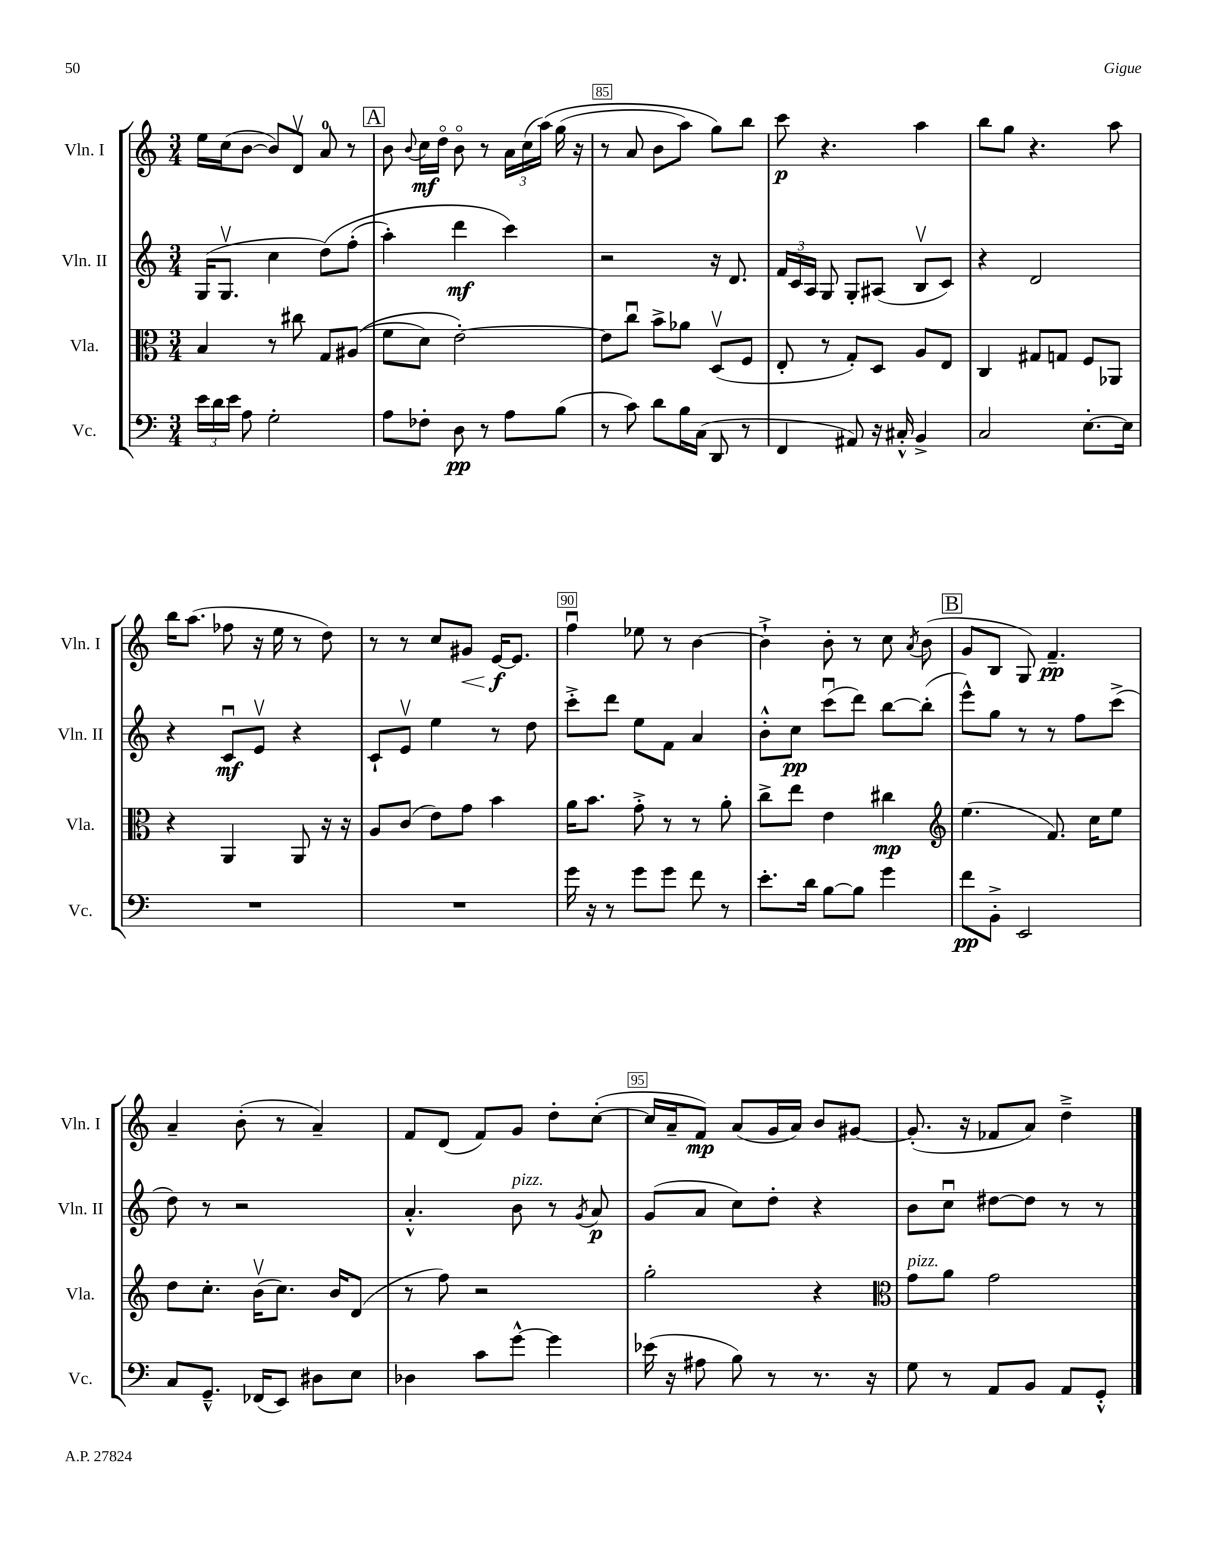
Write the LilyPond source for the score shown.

<<
\new StaffGroup <<
\new Staff = "s0" \with { instrumentName = "Vln. I" shortInstrumentName = "Vln. I" } {
    \clef treble \key c \major \numericTimeSignature \time 3/4
    \autoBeamOff e''16[ c''16( b'8]~ b'8[) d'8]\upbow a'8-0 r8 |
    \mark \markup { \box "A" } b'8 \appoggiatura { b'8 } c''16[\mf d''16]\flageolet b'8\flageolet r8 \tuplet 3/2 { a'16[ c''16( a''16])\( } g''16( r16 |
    r8 a'8 b'8[ a''8]) g''8[\) b''8] |
    c'''8\p r4. a''4 |
    b''8[ g''8] r4. a''8 |
    b''16[ a''8.]( fes''8 r16 e''16 r8 d''8) |
    r8 r8 c''8[ gis'8]\< e'16[~\f\! e'8.] |
    f''4\downbow ees''8 r8 b'4~ |
    b'4-!-> b'8-. r8 c''8 \acciaccatura { a'8 } b'8( |
    \mark \markup { \box "B" } g'8[ b8] g8) f'4.--\pp |
    a'4-- b'8-.( r8 a'4--) |
    f'8[ d'8]( f'8[) g'8] d''8[-. c''8]~-.( |
    c''16[ a'16-- f'8]\mp) a'8[( g'16 a'16]) b'8[ gis'8]~ |
    gis'8.-.( r16 fes'8[ a'8]) d''4---> \bar "|." |
}
\new Staff = "s1" \with { instrumentName = "Vln. II" shortInstrumentName = "Vln. II" } {
    \clef treble \key c \major \numericTimeSignature \time 3/4
    \autoBeamOff g16[( g8.]\upbow c''4 d''8[)\( f''8]-.( |
    \mark \markup { \box "A" } a''4-.) d'''4\mf c'''4\) |
    r2 r16 d'8. |
    \tuplet 3/2 { f'16[ c'16 a16] } g8 g8[-. ais8]( b8[\upbow c'8]) |
    r4 d'2 |
    r4 c'8[\downbow\mf e'8]\upbow r4 |
    c'8[-! e'8]\upbow e''4 r8 d''8 |
    c'''8[-.-> d'''8] e''8[ f'8] a'4 |
    b'8[-.-^ c''8]\pp c'''8[\downbow( d'''8]) b''8[~ b''8]-.( |
    \mark \markup { \box "B" } e'''8[-^) g''8] r8 r8 f''8[ c'''8]->( |
    d''8) r8 r2 |
    a'4.-.-^ b'8^\markup { \italic "pizz." } r8 \acciaccatura { g'8 } a'8\p |
    g'8[( a'8] c''8[) d''8]-. r4 |
    b'8[ c''8]\downbow dis''8[~ dis''8] r8 r8 \bar "|." |
}
\new Staff = "s2" \with { instrumentName = "Vla." shortInstrumentName = "Vla." } {
    \clef alto \key c \major \numericTimeSignature \time 3/4
    \autoBeamOff b4 r8 cis''8 g8[ ais8](\( |
    \mark \markup { \box "A" } f'8[ d'8]) e'2~-.\) |
    e'8[ c''8]\downbow b'8[-> aes'8] d8[\upbow( f8] |
    e8-. r8 g8[-.) d8] a8[ e8] |
    c4 gis8[ g8] f8[ aes,8] |
    r4 a,4 a,8 r16 r16 |
    a8[ c'8]( e'8[) g'8] b'4 |
    a'16[ b'8.] g'8-.-> r8 r8 a'8-. |
    c''8[-> e''8] e'4 cis''4\mp |
    \mark \markup { \box "B" } \clef treble e''4.( f'8.) c''16[ e''8] |
    d''8[ c''8.]-. b'16[\upbow( c''8.]) b'16[ d'8]( |
    r8 f''8) r2 |
    g''2-. r4 |
    \clef alto g'8[^\markup { \italic "pizz." } a'8] g'2 \bar "|." |
}
\new Staff = "s3" \with { instrumentName = "Vc." shortInstrumentName = "Vc." } {
    \clef bass \key c \major \numericTimeSignature \time 3/4
    \autoBeamOff \tuplet 3/2 { e'16[ d'16 e'16] } a8 g2-. |
    \mark \markup { \box "A" } a8[ fes8]-. d8\pp r8 a8[ b8]( |
    r8 c'8) d'8[ b16 c16]( d,8 r8 |
    f,4 ais,8) r16 cis16-.-^ b,4-> |
    c2 e8.[~-. e16] |
    R2. |
    R2. |
    g'16 r16 r8 g'8[ g'8] f'8 r8 |
    e'8.[-. d'16] b8[~ b8] g'4 |
    \mark \markup { \box "B" } f'8[\pp b,8]-.-> e,2 |
    c8[ g,8.]---^ fes,16[( e,8]) dis8[ e8] |
    des4 c'8[ g'8]~-^ g'4 |
    ees'16( r16 ais8 b8) r8 r8. r16 |
    g8 r8 a,8[ b,8] a,8[ g,8]-.-^ \bar "|." |
}
>>
>>
\layout { \context { \Score currentBarNumber = #83 \override BarNumber.break-visibility = ##(#f #t #t) barNumberVisibility = #(every-nth-bar-number-visible 5) \override BarNumber.stencil = #(make-stencil-boxer 0.1 0.3 ly:text-interface::print) } }
